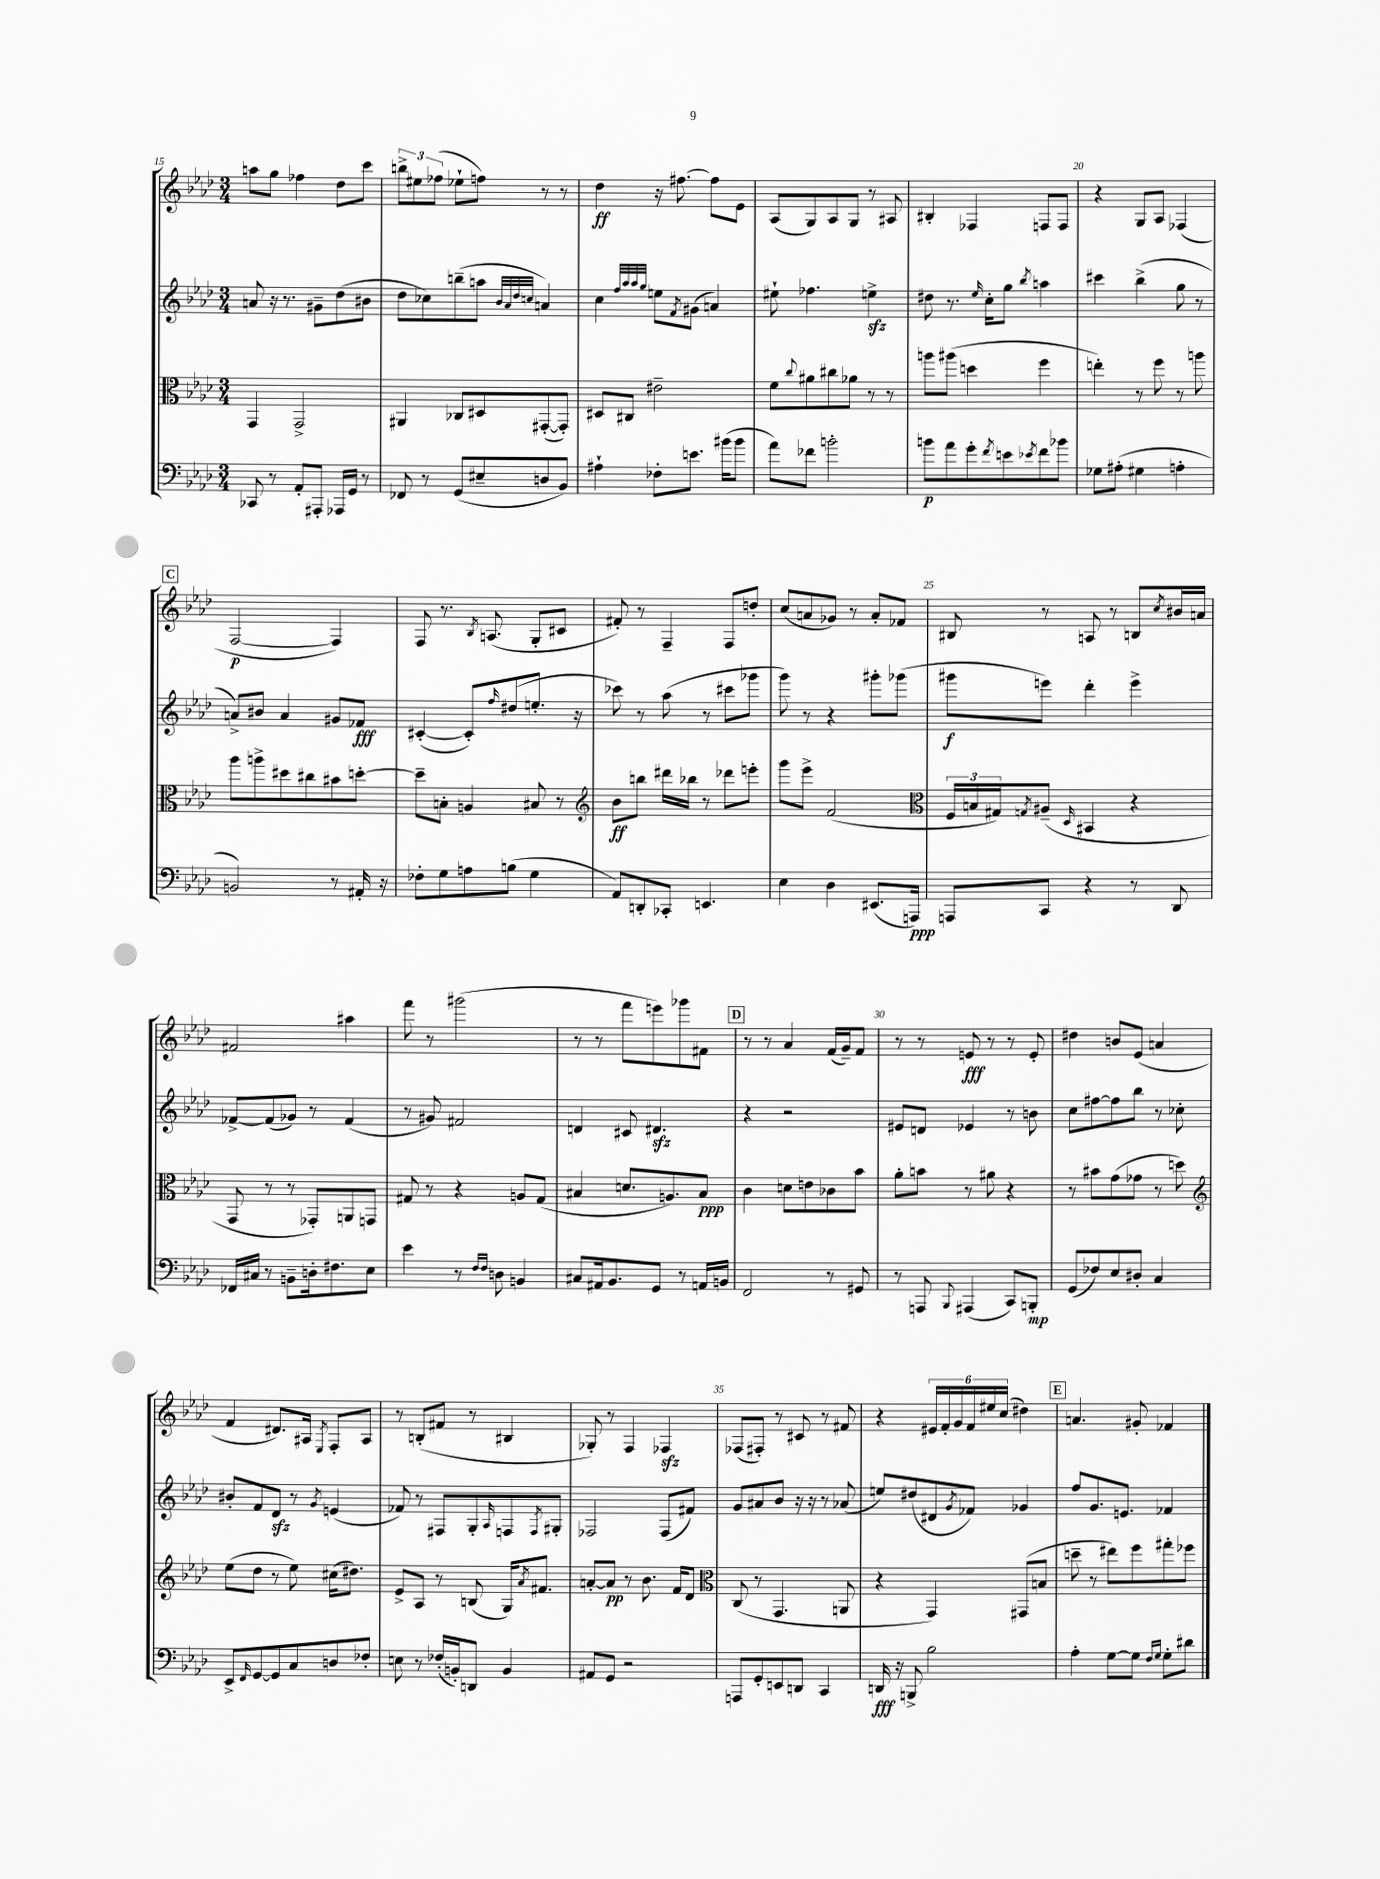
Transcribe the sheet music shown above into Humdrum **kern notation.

**kern	**dynam	**kern	**dynam	**kern	**dynam	**kern	**dynam
*part4	*part4	*part3	*part3	*part2	*part2	*part1	*part1
*staff4	*staff4	*staff3	*staff3	*staff2	*staff2	*staff1	*staff1
*clefF4	*	*clefC3	*	*clefG2	*	*clefG2	*
*k[b-e-a-d-]	*	*k[b-e-a-d-]	*	*k[b-e-a-d-]	*	*k[b-e-a-d-]	*
*M3/4	*	*M3/4	*	*M3/4	*	*M3/4	*
=15	=15	=15	=15	=15	=15	=15	=15
8CC-X/	.	4GG/	.	8an/	.	8aan\L	.
8r	.	.	.	16r	.	8gg\J	.
.	.	.	.	8.r	.	.	.
8AA-'/L	.	2GG^/	.	.	.	4ff-X\	.
8AAA#X'/J	.	.	.	8g#X~\L	.	.	.
16AAA-X/LL	.	.	.	(8dd-\	.	8dd-\L	.
16GG/JJ	.	.	.	.	.	.	.
8r	.	.	.	8b#X\J	.	8ccc\J	.
=16	=16	=16	=16	=16	=16	=16	=16
8FF-X/	.	4AA#X/	.	8dd-\L	.	12bbn^\L	.
.	.	.	.	.	.	12ee#X\	.
8r	.	.	.	8cc-X\)	.	.	.
.	.	.	.	.	.	(12ff-X\J	.
(8GG/L	.	8C-X/L	.	(8bbn~\	.	8ee-X`\L	.
8E#X~/	.	8D#X/	.	8aan\J	.	8ffn\J)	.
.	.	.	.	32qqb-/LLL	.	.	.
.	.	.	.	32qqa-/	.	.	.
.	.	.	.	32qqdd-/	.	.	.
.	.	.	.	32qqccn/JJJ	.	.	.
8Dn/	.	([8GG#X'/	.	4an/)	.	8r	.
8BB-/J)	.	8GG#'/J])	.	.	.	8r	.
=17	=17	=17	=17	=17	=17	=17	=17
4A#X`\	.	8D#X/L	.	4cc\	.	4dd-\	ff
.	.	8C#X/J	.	.	.	.	.
.	.	.	.	32qqff/LLL	.	.	.
.	.	.	.	32qqaa-/	.	.	.
.	.	.	.	32qqaa-/	.	.	.
.	.	.	.	32qqgg/JJJ	.	.	.
8F-X'\L	.	2e#X~\	.	8een\L	.	16r	.
.	.	.	.	.	.	[8.ff#X\	.
.	.	.	.	8qf/	.	.	.
8.en\J	.	.	.	(8g#X\J	.	.	.
.	.	.	.	4an/)	.	8ff#\L]	.
(16b#X\KL	.	.	.	.	.	.	.
8b#\J	.	.	.	.	.	8e-\J	.
=18	=18	=18	=18	=18	=18	=18	=18
8a-\L)	.	8f\L	.	8ee#X`\	.	(8A-/L	.
.	.	8qqcc/	.	.	.	.	.
8f-X\J	.	8a#X\	.	4.ff-X\	.	8G/)	.
2bn'\	.	8cc#X\	.	.	.	8A-/	.
.	.	8a-X\J	.	.	.	8G/J	.
.	.	8r	.	4eenzz^\	.	8r	.
.	.	8r	.	.	.	8A#X/	.
=19	=19	=19	=19	=19	=19	=19	=19
8bn\L	p	8aan\L	.	8dd#X\	.	4B#X'/	.
8a-\	.	(8aa#X\J	.	8.r	.	.	.
8g'\	.	4ddn\	.	.	.	4F-X/	.
.	.	.	.	16qqee-/	.	.	.
.	.	.	.	16cc'\KL	.	.	.
8qf/	.	.	.	.	.	.	.
8en\	.	.	.	8gg\J	.	.	.
8qe-X/	.	.	.	8qbb-/	.	.	.
8f\	.	4ff\	.	4aan\	.	8Fn/L	.
8b-X\J	.	.	.	.	.	8F/J	.
=20	=20	=20	=20	=20	=20	=20	=20
8G-X\L	.	4een'\)	.	4ccc#X\	.	4r	.
(8A#X'\J	.	.	.	.	.	.	.
4G#X\	.	8r	.	(4bb-^\	.	8G/L	.
.	.	8ff\	.	.	.	8A-/J	.
4An'\	.	8r	.	8gg\	.	(4F-X/	.
.	.	8aan\	.	8r	.	.	.
!!LO:LB:g=z
!!LO:REH:place=s1:t=C
=21	=21	=21	=21	=21	=21	=21	=21
2BBn/)	.	8aa-\L	.	8an^/L)	.	[2F/	p
.	.	8aan^\	.	8b#X/J	.	.	.
.	.	8dd#X\	.	4a/	.	.	.
.	.	8cc#X\	.	.	.	.	.
8r	.	8b#X\	.	8g#X/L	.	4F/])	.
16AA#X'/	.	[8ddn'\J	.	8f-X/J	fff	.	.
16r	.	.	.	.	.	.	.
=22	=22	=22	=22	=22	=22	=22	=22
8F-X'\L	.	8dd~\L]	.	([4c#X'/	.	8F/	.
8G\	.	8Bn'\J	.	.	.	8.r	.
8An\	.	4An/	.	8c#'/L])	.	.	.
.	.	.	.	.	.	8qB-/	.
.	.	.	.	.	.	(8.An/	.
.	.	.	.	16qqff/	.	.	.
(8Bn\J	.	.	.	(8dd#X/	.	.	.
4G\	.	8B#X/	.	8.een'/J	.	8G'/L	.
.	.	8r	.	.	.	8c#X/J	.
.	.	.	.	16r	.	.	.
=23	=23	=23	=23	=23	=23	=23	=23
*	*	*clefG2	*	*	*	*	*
8AA-/L)	.	8b-\L	ff	8ccc-X\)	.	8f#X'/)	.
8DDn'/	.	8bbn\J	.	8r	.	8r	.
8CC-X'/J	.	16ddd#X\LL	.	(8aa-\	.	4F~/	.
.	.	16bb-X\JJ	.	.	.	.	.
4.EEn/	.	8r	.	8r	.	.	.
.	.	8ddd-X\L	.	8ccc#X\L	.	8F/L	.
.	.	8eeen'\J	.	8ggg-X\J	.	8ddn'/J	.
=24	=24	=24	=24	=24	=24	=24	=24
4E-\	.	8ggg\L	.	8ggg\)	.	(8cc/L	.
.	.	8eee-^\J	.	8r	.	8an/	.
4D-\	.	(2f/	.	4r	.	8g-X/J)	.
.	.	.	.	.	.	8r	.
(8.EE#X/L	.	.	.	8ggg#X'\L	.	8a'/L	.
.	.	.	.	(8ggg-X\J	.	8f-X/J	.
16AAAn/Jk)	ppp	.	.	.	.	.	.
=25	=25	=25	=25	=25	=25	=25	=25
*	*	*clefC3	*	*	*	*	*
8AAAn/L	.	24F/LL	.	8ggg#X\L	f	8B#X/	.
.	.	24Bn/	.	.	.	.	.
.	.	24G#X/J)	.	.	.	.	.
.	.	8qGn/	.	.	.	.	.
8CC/J	.	(8A#X~/J	.	8eeen\J)	.	8r	.
.	.	16qqD-/	.	.	.	.	.
4r	.	4BB#X/	.	4ddd-'\	.	8An/	.
.	.	.	.	.	.	8r	.
8r	.	4r	.	4eee^\	.	8Bn/L	.
.	.	.	.	.	.	8qcc/	.
8DD-/	.	.	.	.	.	16b#X/L	.
.	.	.	.	.	.	16an/JJ	.
!!LO:LB:g=z
=26	=26	=26	=26	=26	=26	=26	=26
16FF-X/LL	.	8GG/	.	[8f-X^/L	.	2f#X/	.
16C#X/JJ	.	.	.	.	.	.	.
8r	.	8r	.	(8f-/]	.	.	.
8BBn~\L	.	8r	.	8g-X/J)	.	.	.
16Dn'\k	.	8GG-X'/L)	.	8r	.	.	.
8.F#X\	.	.	.	.	.	.	.
.	.	8AAn/	.	(4f-/	.	4aa#X\	.
8E-\J	.	8GGn/J	.	.	.	.	.
=27	=27	=27	=27	=27	=27	=27	=27
4e-\	.	8G#X/	.	8r	.	8fff\	.
.	.	8r	.	8g#X/)	.	8r	.
8r	.	4r	.	2f#X/	.	(2ggg#X\	.
16qqF/LL	.	.	.	.	.	.	.
16qqF/JJ	.	.	.	.	.	.	.
8Dn\	.	.	.	.	.	.	.
4BBn/	.	8An/L	.	.	.	.	.
.	.	(8G#/J	.	.	.	.	.
=28	=28	=28	=28	=28	=28	=28	=28
8C#X/L	.	4B#X/	.	4dn/	.	8r	.
16AA#X/k	.	.	.	.	.	8r	.
8.BB-/	.	.	.	.	.	.	.
.	.	8.dn/L	.	8c#X/	.	8fff\L	.
8GG/J	.	.	.	4.d#Xzz/	.	8eeen\)	.
.	.	8.An/)	.	.	.	.	.
8r	.	.	.	.	.	8ggg-X\	.
16AAn/LL	.	8B#/J	ppp	.	.	8f#X\J	.
16BBn/JJ	.	.	.	.	.	.	.
!!LO:REH:place=s1:t=D
=29	=29	=29	=29	=29	=29	=29	=29
2FF/	.	4c\	.	4r	.	8r	.
.	.	.	.	.	.	8r	.
.	.	8dn\L	.	2r	.	4a-/	.
.	.	8en\	.	.	.	.	.
8r	.	8c-X\	.	.	.	(16f/LL	.
.	.	.	.	.	.	16g~/J)	.
8GG#X/	.	8b-\J	.	.	.	8f/J	.
=30	=30	=30	=30	=30	=30	=30	=30
8r	.	8a-'\L	.	8e#X/L	.	8r	.
8AAAn/	.	8bn\J	.	8dn/J	.	8r	.
8qqBBB-/	.	.	.	.	.	.	.
(4AAA#X/	.	8r	.	4e-X/	.	8en/	fff
.	.	8a#X\	.	.	.	8r	.
8CC/L)	.	4r	.	8r	.	8r	.
8BBBn'/J	mp	.	.	8bn\	.	8e'/	.
=31	=31	=31	=31	=31	=31	=31	=31
(8GG/L	.	8r	.	8cc\L	.	4dd#X\	.
8F-X/)	.	8b#X\L	.	[8ff#X\	.	.	.
8E-/	.	(8g\	.	8ff#\]	.	8bn/L	.
8D#X'/J	.	8g-X\J	.	8bb-\J	.	(8e-/J	.
4C/	.	8r	.	8r	.	4an/	.
.	.	8ddn\)	.	8cc-X'\	.	.	.
!!LO:LB:g=z
=32	=32	=32	=32	=32	=32	=32	=32
*	*	*clefG2	*	*	*	*	*
8EE-^/L	.	(8ee-\L	.	8b#X'/L	.	4f/	.
16qqFF/	.	.	.	.	.	.	.
[8GG/	.	8dd-\J	.	8f/	.	.	.
8GG/]	.	8r	.	8d-zz/J	.	8.d#X/L)	.
8C/	.	8ee-\)	.	8r	.	.	.
.	.	.	.	.	.	16A#X/Jk	.
.	.	.	.	8qg/	.	8qE-/	.
8Dn/	.	(16cc#X\KL	.	(4en/	.	8F'/L	.
.	.	8.dd#X\J)	.	.	.	.	.
8F-X'/J	.	.	.	.	.	8A#/J	.
=33	=33	=33	=33	=33	=33	=33	=33
8En\	.	8e-^/L	.	8f-X/)	.	8r	.
8r	.	8A-/J	.	8r	.	(8Bn'/L	.
(16F-X'/LL	.	8r	.	8F#X/L	.	8f#X/J	.
16BBn'/J)	.	.	.	.	.	.	.
8DDn/J	.	(8Bn/	.	8G'/	.	8r	.
.	.	.	.	16qqA-/	.	.	.
4BB/	.	16G/KL)	.	8Fn/	.	4B#X/	.
.	.	8qa-/	.	.	.	.	.
.	.	8.f#X/J	.	.	.	.	.
.	.	.	.	8qF/	.	.	.
.	.	.	.	8G#X'/J	.	.	.
=34	=34	=34	=34	=34	=34	=34	=34
8AA#X/L	.	[8an'/L	.	2F-X/	.	8G-X'/)	.
8GG/J	.	8a/J]	pp	.	.	8r	.
2r	.	8r	.	.	.	4F/	.
.	.	8.b-\	.	.	.	.	.
.	.	.	.	(8F-/L	.	4F-Xzz/	.
.	.	16f/KL	.	.	.	.	.
.	.	8d-/J	.	8f#X/J)	.	.	.
=35	=35	=35	=35	=35	=35	=35	=35
*	*	*clefC3	*	*	*	*	*
8AAAn/L	.	(8C/	.	8g/L	.	(8F-X/L	.
8GG'/	.	8r	.	8a#X/	.	8F#X'/J)	.
8EEn/	.	4.GG/	.	8b-/J	.	8r	.
8DDn/J	.	.	.	16r	.	8c#X/	.
.	.	.	.	16r	.	.	.
4CC/	.	.	.	8r	.	8r	.
.	.	8AAn/	.	(8a-X/	.	8f#X/	.
=36	=36	=36	=36	=36	=36	=36	=36
16DDn/	fff	4r	.	8een/L)	.	4r	.
16r	.	.	.	.	.	.	.
8BBBn^/	.	.	.	(8dd#X/	.	.	.
2B-\	.	4GG/)	.	8d#X/	.	24e#X/LL	.
.	.	.	.	.	.	24f'/	.
.	.	.	.	.	.	24g/	.
.	.	.	.	8qg/	.	.	.
.	.	.	.	8f-X/J)	.	24f/	.
.	.	.	.	.	.	24ee#X/	.
.	.	.	.	.	.	(24cc/JJ	.
.	.	(8GG#X/L	.	4g-X/	.	4dd#X\)	.
.	.	8Bn/J	.	.	.	.	.
!!LO:REH:place=s1:t=E
=37	=37	=37	=37	=37	=37	=37	=37
4A-'\	.	8ddn~\	.	8ff/L	.	4.an/	.
.	.	8r	.	8.g/	.	.	.
[8G\L	.	8ee#X\L)	.	.	.	.	.
.	.	.	.	8.en/J	.	.	.
8G\J]	.	8ff\	.	.	.	8g#X'/	.
16qqF/LL	.	.	.	.	.	.	.
16qqG/JJ	.	.	.	.	.	.	.
8G'\L	.	8gg#X'\	.	4f-X/	.	4f-X/	.
8d#X\J	.	8ff-X\J	.	.	.	.	.
==	==	==	==	==	==	==	==
*-	*-	*-	*-	*-	*-	*-	*-
